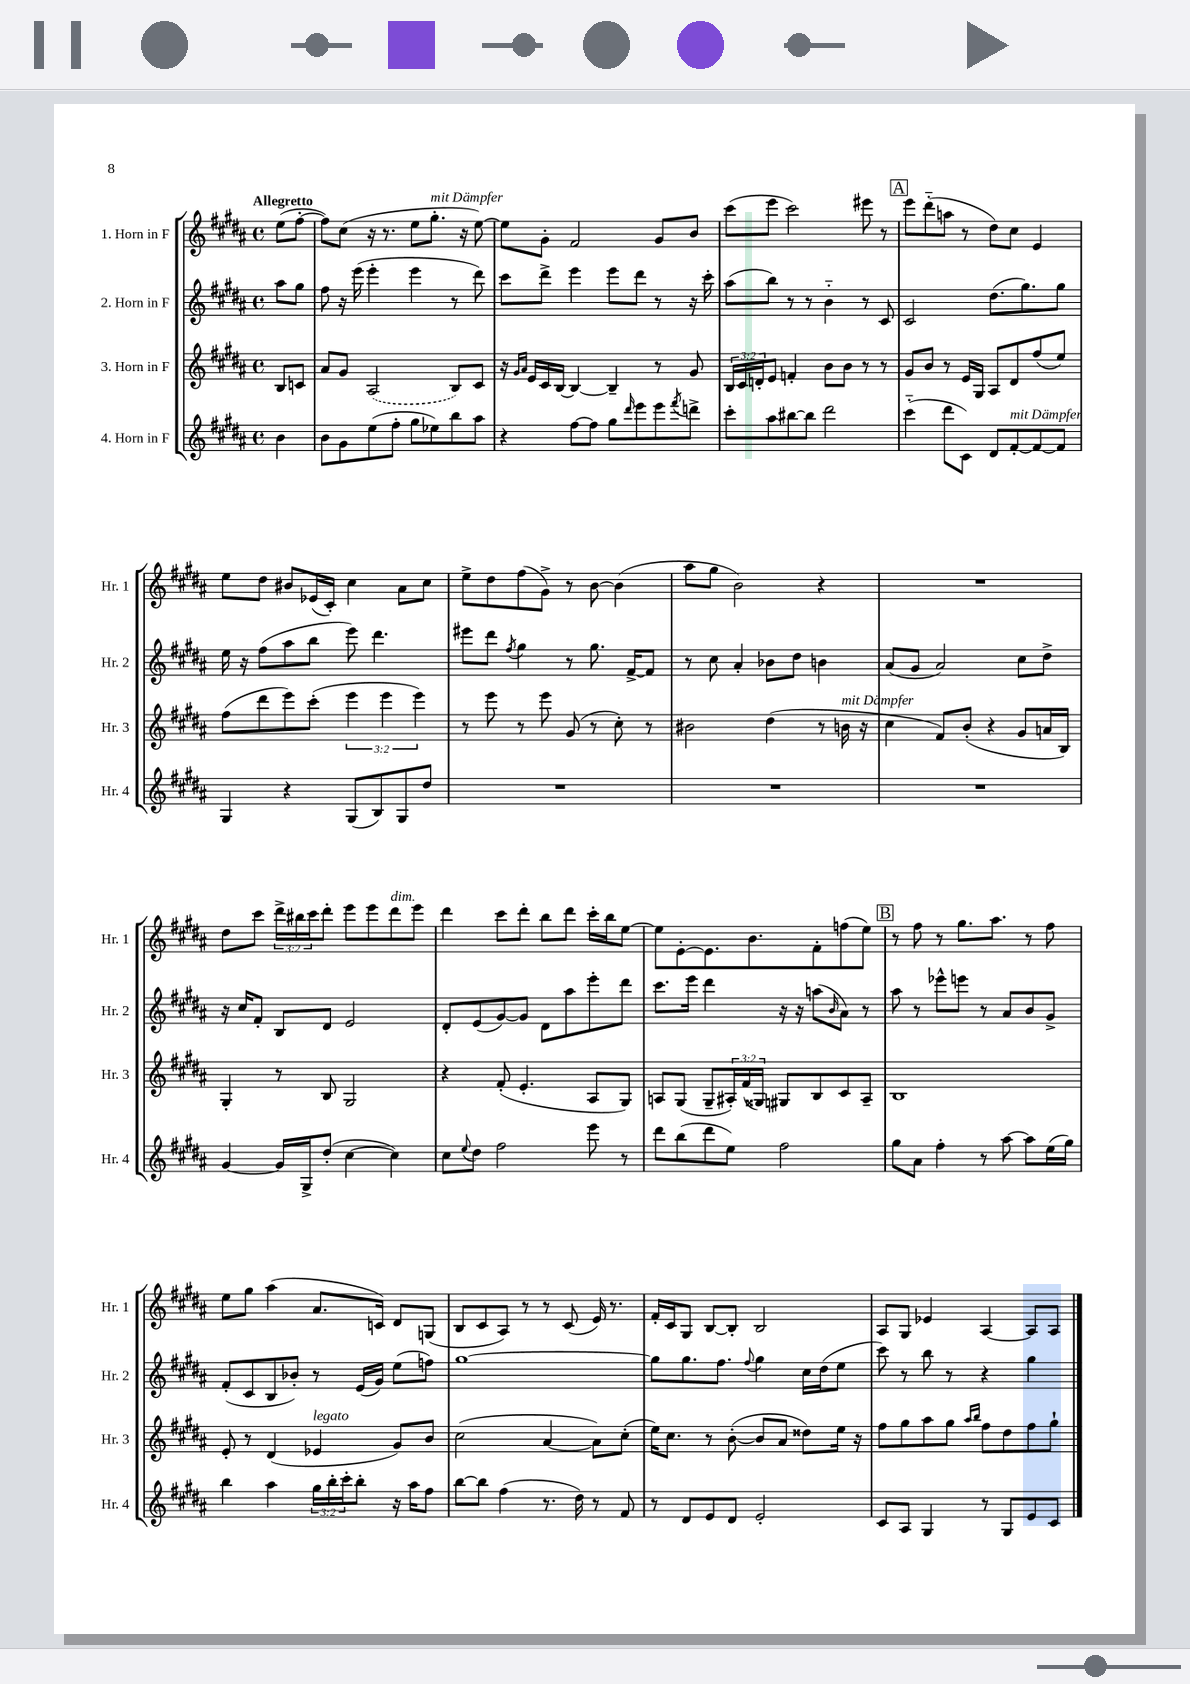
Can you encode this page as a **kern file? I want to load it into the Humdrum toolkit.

**kern	**kern	**kern	**kern
*staff4	*staff3	*staff2	*staff1
*clefG2	*clefG2	*clefG2	*clefG2
*k[f#c#g#d#a#]	*k[f#c#g#d#a#]	*k[f#c#g#d#a#]	*k[f#c#g#d#a#]
*M4/4	*M4/4	*M4/4	*M4/4
*met(c)	*met(c)	*met(c)	*met(c)
4b	8B	8aa#	(8ee
.	8c	8gg#	[8ff#'
=	=	=	=
8b	8a#	8ff#	8ff#])
8g#	8g#	16r	(8cc#
.	.	(16eee	.
(8ee	(2A#	4eee'	16r
.	.	.	8.r
8ff#'	.	.	.
8gg#	.	4eee	8ee
8ee-)	.	.	8.gg#'
8bb	8B)	8r	.
.	.	.	16r
8aa#	8c#	8ddd#)	[8ee)
=	=	=	=
4r	16r	8ccc#	8ee]
.	16qqg#	.	.
.	16qqa#	.	.
.	16e	.	.
.	16c#	8ddd#^	8g#'
.	[16B	.	.
[8ff#	4B_	4eee	2f#
8ff#]	.	.	.
8gg#	4B~]	8eee	.
16qqddd#	.	.	.
8eee	.	8ddd#	.
8eee	8r	8r	8g#
8qfff#	.	.	.
8ddd^	8g#	16r	8b
.	.	16ccc#'	.
=	=	=	=
8ccc#'	24B	(8aa#	(8ccc#
.	24c#	.	.
.	24d'	.	.
8aa#	8e	8bb)	8eee
[8bb#	4f'	8r	2ccc#)
8bb#]	.	8r	.
2ddd#	8b	4b'~	.
.	8b	.	.
.	8r	8r	8eee#
.	8r	8c#	8r
=	=	=	=
(4ccc#'~	8g#	2c#	8eee
.	8b	.	(8ddd#'~
8ddd#	8r	.	8aa
8c#)	16e	.	8r
.	16G#	.	.
8d#	8A#	(8.dd#	8dd#)
[8f#'	8d#	.	8cc#
.	.	8.gg#)	.
8f#_	(8ff#	.	4e
8f#]	8ee)	8gg#	.
=	=	=	=
4G#	(8ff#	16ee	8ee
.	.	16r	.
.	8ddd#	(8ff#	8dd#
4r	8eee)	8aa#	8b#
.	(8ccc#'	8bb	(16e-
.	.	.	16c#')
(8G#	6eee	8eee)	4cc#
8B)	.	4.ddd#	.
.	6eee	.	.
8G#	.	.	8a#
.	6eee)	.	.
8dd#	.	.	8cc#
=	=	=	=
1r	8r	8eee#	8ee^
.	8eee	8ddd#	8dd#
.	.	8qff#	.
.	8r	4gg#	(8ff#
.	8eee	.	8g#^)
.	(8g#	8r	8r
.	8r	8.gg#	[8b
.	8cc#')	.	(4b]
.	.	[16f#^	.
.	8r	8f#]	.
=	=	=	=
1r	2b#	8r	8aa#
.	.	8cc#	8gg#
.	.	4a#'	2b)
.	(4dd#	8b-	.
.	.	8dd#	.
.	8r	4b	4r
.	16b	.	.
.	16r	.	.
=	=	=	=
1r	4cc#	(8a#	1r
.	.	8g#	.
.	8f#)	2a#)	.
.	(8b'	.	.
.	4r	.	.
.	8g#	8cc#	.
.	16a	8dd#^	.
.	16B)	.	.
=	=	=	=
[4g#	4G#'	16r	8dd#
.	.	16cc#	.
.	.	8f#'	8ccc#
16g#]	8r	8B	24ddd#^
.	.	.	24bb#
16G#^	.	.	.
.	.	.	24ccc#
(8dd#'	8B	8d#	8ddd#'
[4cc#	2G#	2e	8eee
.	.	.	8eee
4cc#])	.	.	8ddd#
.	.	.	8eee
=	=	=	=
8cc#	4r	8d#'	4ddd#
8qqee	.	.	.
8dd#	.	(8e	.
2ff#	(8f#'	[8g#)	8ccc#
.	4.e'	8g#]	8ddd#'
.	.	8d#	8bb
.	.	8aa#	8ddd#
8eee	8A#	8eee'	16ccc#'
.	.	.	16bb
8r	8G#)	8ddd#	[8ee
=	=	=	=
8ddd#	8A	8.ccc#	8ee]
(8bb	(8G#	.	[8e'
.	.	16eee	.
8ddd#	8G#~	4ddd#	8.e]
8ee)	24A#')	.	.
.	(24f#	.	.
.	.	.	8.b
.	24G##)	.	.
2ff#	8G#	16r	.
.	.	16r	.
.	8B	(8aa	8f#'
.	.	16qqb	.
.	8c#	8a#)	(8ff
.	8A#~	8r	8ee)
=	=	=	=
8gg#	1B	8aa#	8r
8a#	.	8r	8ff#
4ff#'	.	8eee-^^	8r
.	.	8eee	8.gg#
8r	.	8r	.
.	.	.	8.aa#
[8aa#	.	8a#	.
8aa#]	.	8b	8r
(16ee	.	8g#^	8ff#
16gg#)	.	.	.
=	=	=	=
4bb	8e'	(8f#'	8ee
.	8r	8c#	8gg#
4aa#	(4d#	8B	(4aa#
.	.	8b-')	.
24gg#	4e-	8r	8.a#
24bb'	.	.	.
24ccc#'	.	.	.
8bb'	.	(16e	.
.	.	16g#)	16c)
16r	8g#)	(8ee	8d#
16aa#	.	.	.
8ff#	8b	8ff)	(8G
=	=	=	=
[8bb	(2cc#	[1gg#	8B
8bb]	.	.	8c#
(4ff#	.	.	8A#)
.	.	.	8r
8.r	[4a#	.	8r
.	.	.	(8c#
16dd#)	.	.	.
8r	8a#])	.	16e)
.	.	.	8.r
8f#	(8cc#'	.	.
=	=	=	=
8r	16ee)	8gg#]	16f#'
.	8.cc#	.	16c#
8d#	.	8.gg#	8G#
8e	8r	.	[8B
.	.	8.ff#	.
8d#	([8b'	.	8B']
.	.	8qqff#	.
2e'	8b]	4gg#	2B
.	8a#	.	.
.	8dd##)	16cc#	.
.	.	(16dd#	.
.	16ee	8ee	.
.	16r	.	.
=	=	=	=
8c#	8ff#	8ccc#)	8A#
8A#	8gg#	8r	8G#
4G#	8aa#	8bb	4e-
.	8gg#	8r	.
.	16qqaa#	.	.
.	16qqbb	.	.
8r	8ff#	4r	[4A#
8G#	8dd#	.	.
8e	8ff#	4gg#	8A#]
8c#	8gg#`	.	8A#
==	==	==	==
*-	*-	*-	*-
